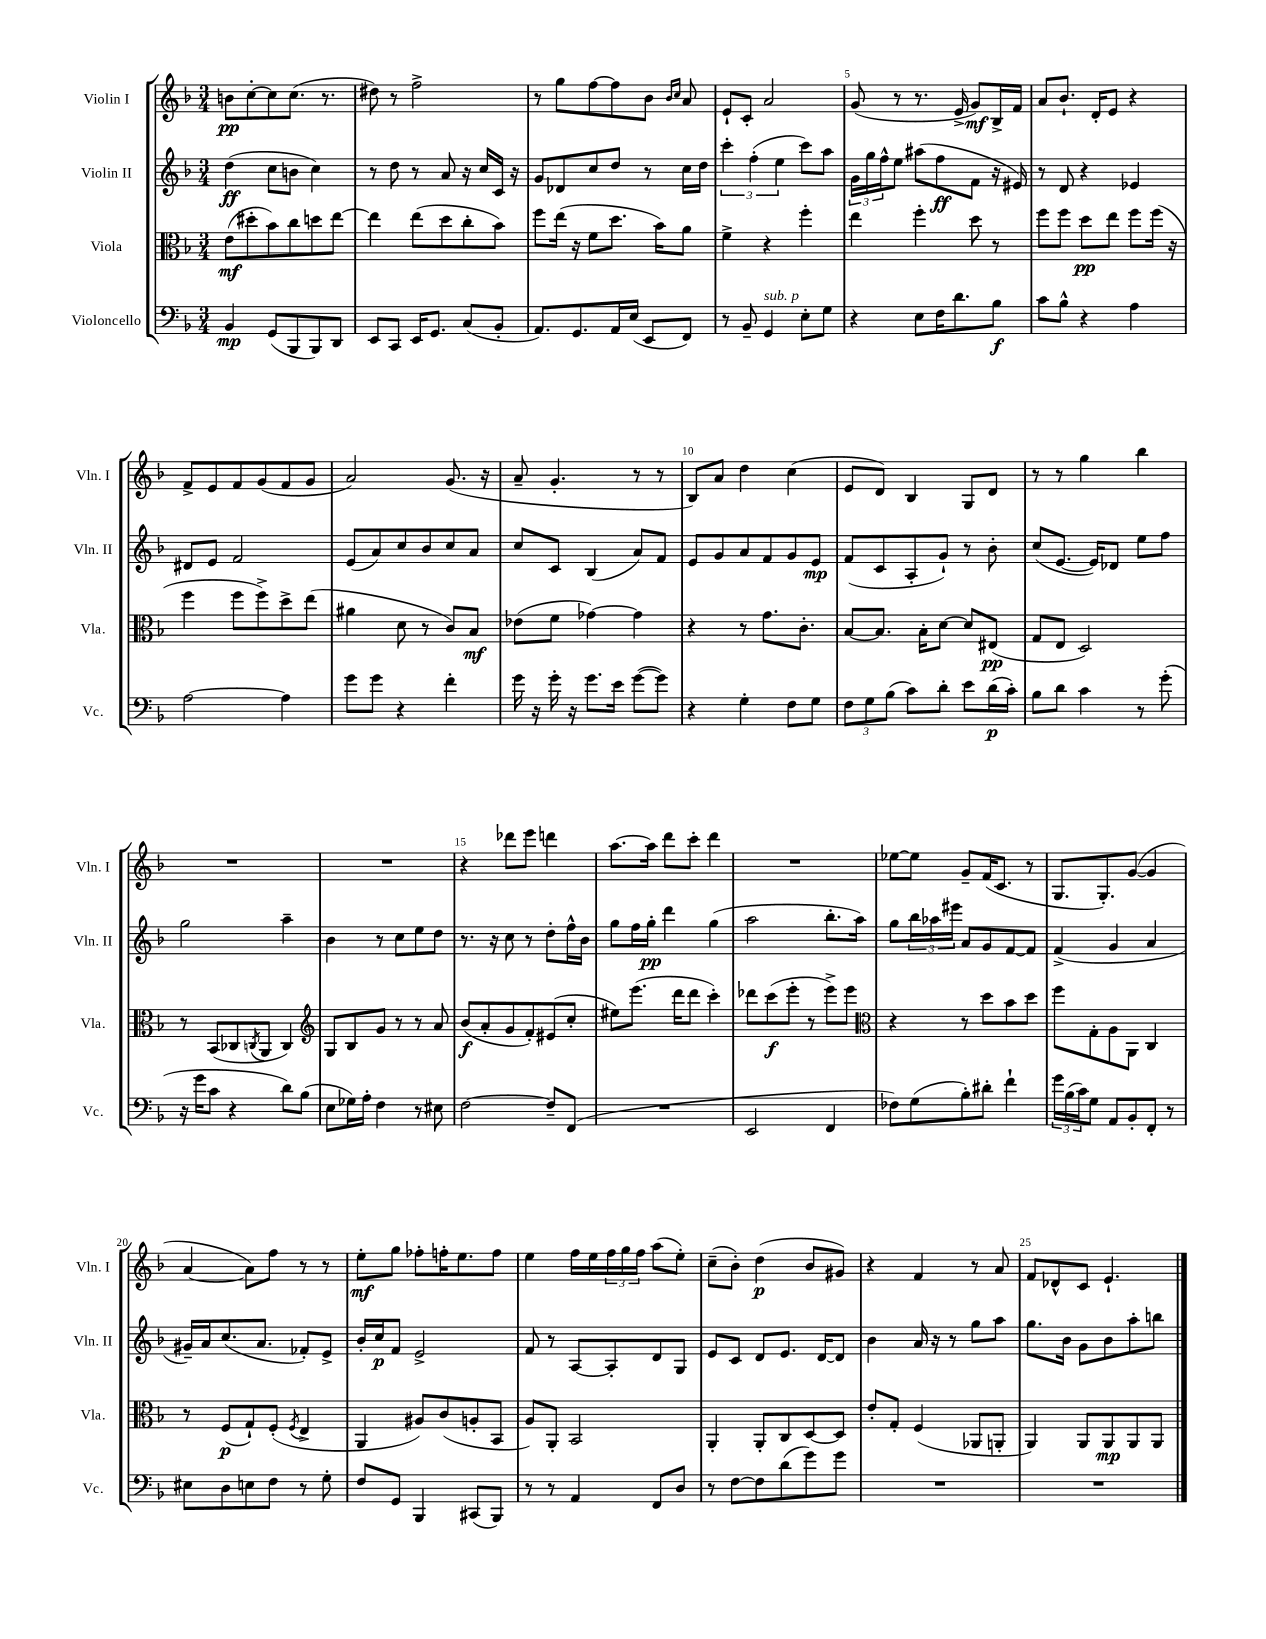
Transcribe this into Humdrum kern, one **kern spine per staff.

**kern	**kern	**kern	**kern
*staff4	*staff3	*staff2	*staff1
*clefF4	*clefC3	*clefG2	*clefG2
*k[b-]	*k[b-]	*k[b-]	*k[b-]
*M3/4	*M3/4	*M3/4	*M3/4
4BB-	(8e	(4dd	8b
.	8dd#'	.	[8cc'
(8GG	8b-)	8cc	8cc]
8BBB-	8cc	8b	(8.cc
8BBB-)	8dd	4cc)	.
.	.	.	8.r
8DD	[8ee	.	.
=	=	=	=
8EE	4ee]	8r	8dd#)
8CC	.	8dd	8r
16EE	(8ee	8r	2ff^
8.GG	.	.	.
.	8dd	8a	.
(8C	8cc'	16r	.
.	.	16cc	.
8BB-'	8b-)	16c	.
.	.	16r	.
=	=	=	=
8.AA)	8ff	8g	8r
.	(16ee	8d-	8gg
8.GG	16r	.	.
.	8f	8cc	[8ff
16AA	8.dd	8dd	8ff]
(16E	.	.	.
8EE	.	8r	8b-
.	16b-)	.	.
.	.	.	16qqb-
.	.	.	16qqcc
8FF)	8a	16cc	8a
.	.	16dd	.
=	=	=	=
8r	4f^	6ccc'	8e`
8BB-~	.	.	8c'
.	.	(6ff'	.
4GG	4r	.	2a
.	.	6ee	.
8E'	4ff'	8ccc)	.
8G	.	8aa	.
=	=	=	=
4r	4ee	24g	(8g
.	.	24gg	.
.	.	24ff^^	.
.	.	8ee	8r
8E	4ff'	(8aa#	8.r
16F	.	8ff	.
8.d	.	.	16e^
.	8dd	8f	8g)
8B-	8r	16r	16B-^
.	.	16e#)	16f
=	=	=	=
8c	8ff	8r	8a
8B-^^	8ff	8d	8.b-`
4r	8dd	4r	.
.	.	.	16d'
.	8ee	.	8e
4A	8ff	4e-	4r
.	(16ff	.	.
.	16r	.	.
=	=	=	=
[2A	4ff	8d#	8f^
.	.	8e	8e
.	8ff	2f	8f
.	8ff^)	.	(8g
4A]	8dd^	.	8f
.	(8ee	.	8g
=	=	=	=
8g	4a#	(8e	2a)
8g	.	8a)	.
4r	8d	8cc	.
.	8r	8b-	.
4f'	8c)	8cc	(8.g
.	8B-	8a	.
.	.	.	16r
=	=	=	=
16g	(8e-	8cc	8a~
16r	.	.	.
16g'	8f	8c	4.g'
16r	.	.	.
8.g	[4g-)	(4B-	.
16e	.	.	.
([8g	4g-]	8a)	8r
8g])	.	8f	8r
=	=	=	=
4r	4r	8e	8B-)
.	.	8g	8a
4G'	8r	8a	4dd
.	8.g	8f	.
8F	.	8g	(4cc
.	8.c'	.	.
8G	.	8e	.
=	=	=	=
12F	[8B-	(8f	8e
12G	.	.	.
.	8.B-]	8c	8d)
(12B-	.	.	.
8c)	.	8A'	4B-
.	16B-'	.	.
8d'	[8d	8g`)	.
8e	8d]	8r	8G
(16d	(8E#	8b-'	8d
16c')	.	.	.
=	=	=	=
8B-	8G	(8cc	8r
8d	8E	[8.e	8r
4c	2D)	.	4gg
.	.	16e])	.
.	.	8d-	.
8r	.	8ee	4bb-
(8g'	.	8ff	.
=	=	=	=
16r	8r	2gg	2.r
16g	.	.	.
8c	(8BB-	.	.
4r	8C-	.	.
.	8qC	.	.
.	8AA	.	.
8d)	4C)	4aa~	.
(8B-	.	.	.
=	=	=	=
*	*clefG2	*	*
8E	8G	4b-	2.r
16G-)	8B-	.	.
16A'	.	.	.
4F	8g	8r	.
.	8r	8cc	.
8r	8r	8ee	.
8E#	8a	8dd	.
=	=	=	=
[2F	(8b-	8.r	4r
.	8a'	.	.
.	.	16r	.
.	8g	8cc	8ddd-
.	8f')	8r	8eee
8F~]	(8e#	8dd'	4ddd
(8FF	8cc'	16ff^^	.
.	.	16b-	.
=	=	=	=
2.r	8ee#)	8gg	[8.aa
.	(8.eee	16ff	.
.	.	16gg'	16aa]
.	.	4ddd	8ddd
.	16ddd	.	.
.	8ddd	.	8ccc'
.	4ccc')	(4gg	4ddd
=	=	=	=
2EE	8ddd-	2aa	2.r
.	(8ccc	.	.
.	8eee'	.	.
.	8r	.	.
4FF	8eee^)	8.bb-'	.
.	8eee	.	.
.	.	16aa)	.
=	=	=	=
*	*clefC3	*	*
8F-)	4r	8gg	[8ee-
(8G	.	24bb-	8ee-]
.	.	24aa-	.
.	.	24eee#	.
8B-')	8r	8a	8g~
8d#'	8dd	8g	(16f
.	.	.	8.c
4f`	8b-	[8f	.
.	8dd	8f]	8r
=	=	=	=
24g	8ff	(4f^	8.G
(24B-	.	.	.
24c)	.	.	.
8G	8G'	.	.
.	.	.	8.G')
8AA	8A	4g	.
8BB-'	8AA	.	([8g
8FF'	4C	4a	4g]
8r	.	.	.
=	=	=	=
8E#	8r	16g#~)	[4a
.	.	16a	.
8D	(8F	(8.cc	.
8E	8G`)	.	8a])
.	.	8.a	.
8F	(8F'	.	8ff
.	8qF	.	.
8r	4E^	8f-')	8r
8G'	.	8e^	8r
=	=	=	=
8F	4AA	16b-'	8ee'
.	.	16cc	.
8GG	.	8f	8gg
4BBB-	8A#)	2e^	8ff-'
.	(8c	.	16ff'
.	.	.	8.ee
(8CC#	8A'	.	.
8BBB-)	8BB-	.	8ff
=	=	=	=
8r	8A)	8f	4ee
8r	8AA'	8r	.
4AA	2BB-	[8A	16ff
.	.	.	16ee
.	.	8A']	24ff
.	.	.	24gg
.	.	.	24ff
8FF	.	8d	(8aa
8D	.	8G	8ee')
=	=	=	=
8r	4AA'	8e	(8cc~
[8F	.	8c	8b-')
8F]	8AA'	8d	(4dd
(8d	8C	8.e	.
8g)	[8D	.	8b-
.	.	[16d	.
8g	8D]	8d]	8g#)
=	=	=	=
2.r	8e'	4b-	4r
.	8G'	.	.
.	(4F	16a	4f
.	.	16r	.
.	.	8r	.
.	8AA-	8gg	8r
.	8AA'	8aa	8a
=	=	=	=
2.r	4AA)	8.gg	8f
.	.	.	8d-^^
.	.	16b-	.
.	8AA	8g	8c
.	8AA	8b-	4.e`
.	8AA	8aa'	.
.	8AA	8bb	.
==	==	==	==
*-	*-	*-	*-
